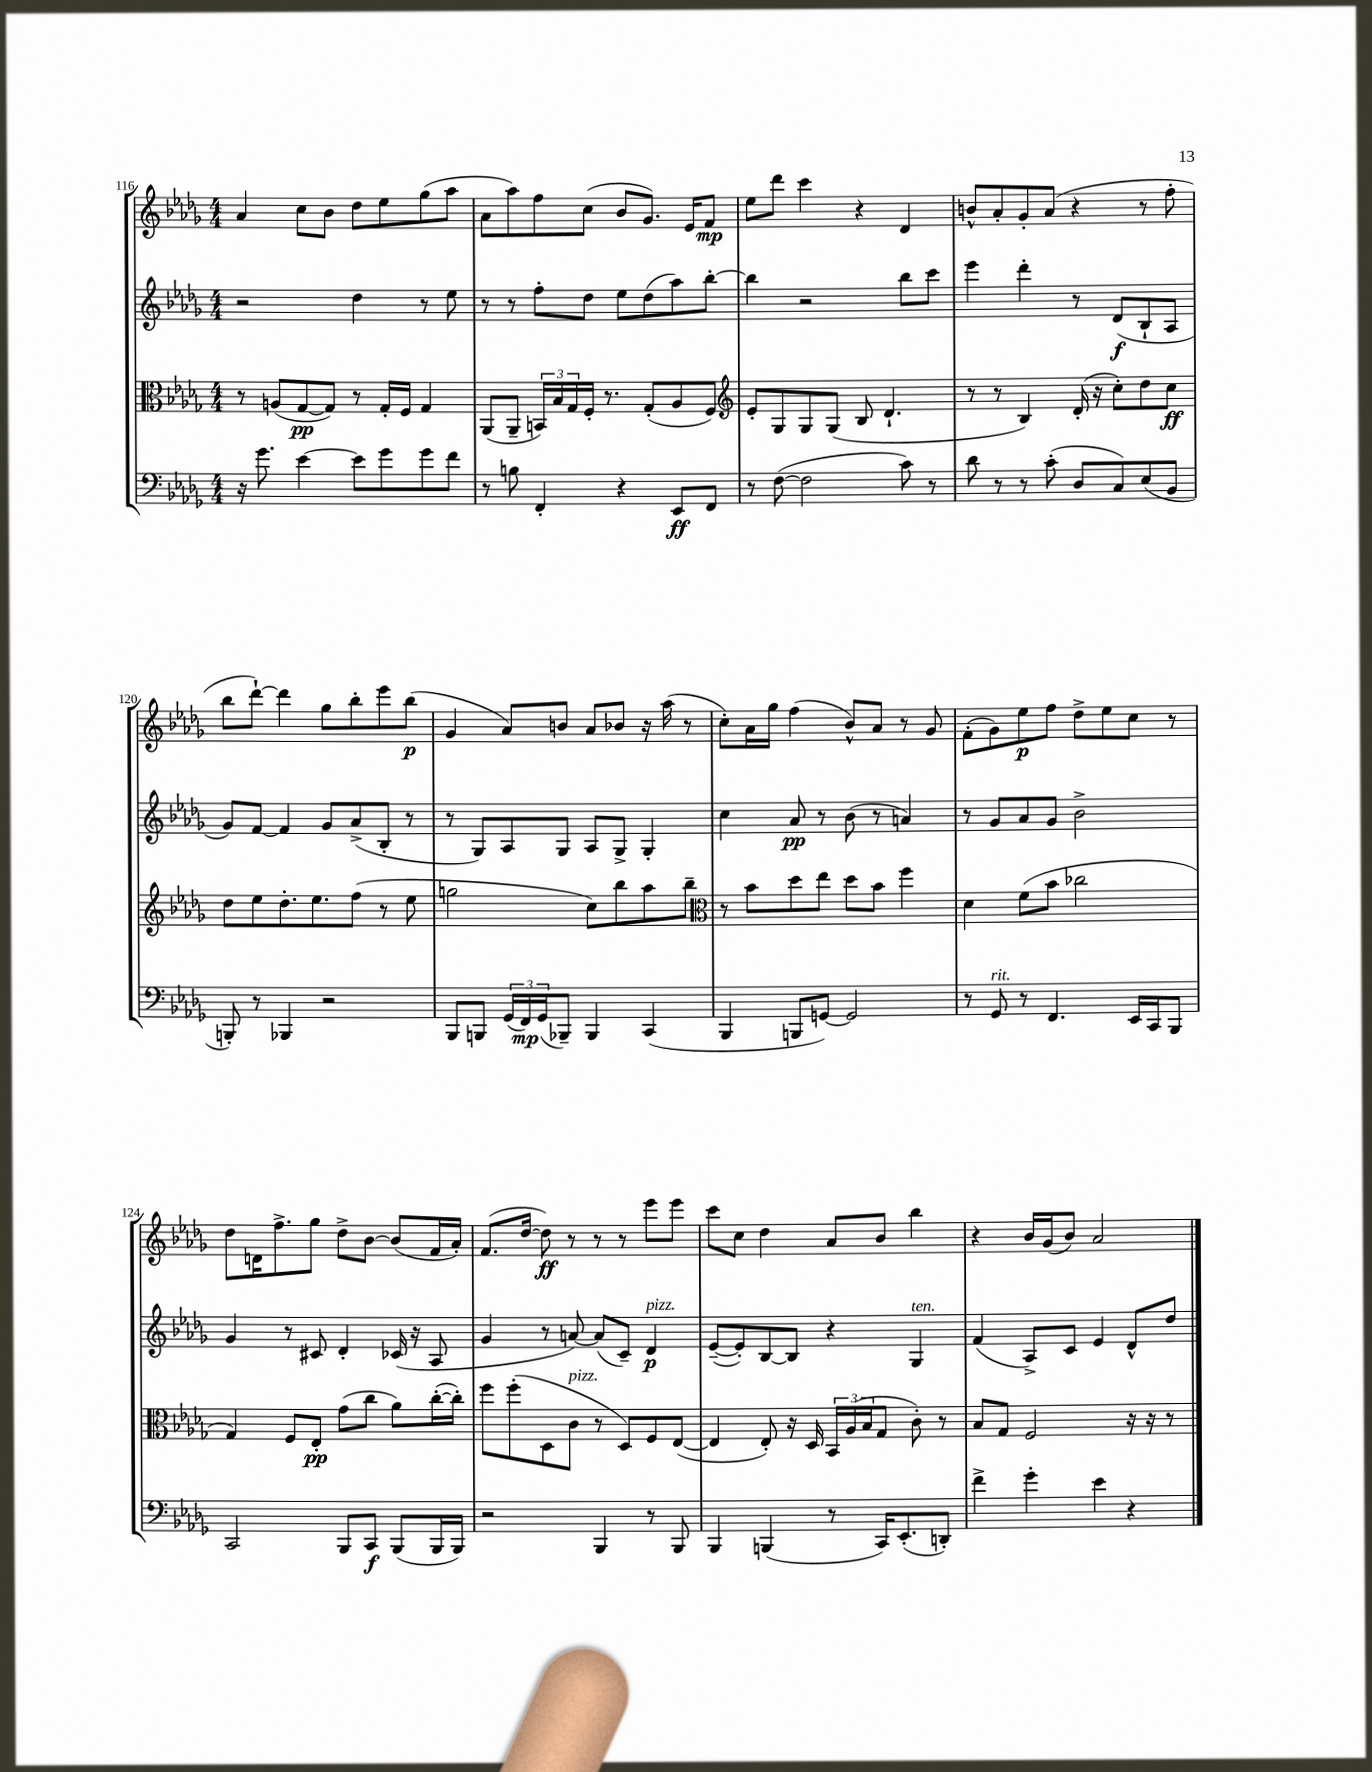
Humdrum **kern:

**kern	**kern	**kern	**kern
*staff4	*staff3	*staff2	*staff1
*clefF4	*clefC3	*clefG2	*clefG2
*k[b-e-a-d-g-]	*k[b-e-a-d-g-]	*k[b-e-a-d-g-]	*k[b-e-a-d-g-]
*M4/4	*M4/4	*M4/4	*M4/4
16r	8r	2r	4a-/
8.g-\	.	.	.
.	(8A/L	.	.
[4e-\	[8G-/	.	8cc\L
.	8G-/]J)	.	8b-\J
8e-\]L	8r	4dd-\	8dd-\L
8g-\	16G-'/LL	.	8ee-\
.	16F/JJ	.	.
8g-\	4G-/	8r	(8gg-\
8f\J	.	8ee-\	8aa-\J
=	=	=	=
8r	(8AA-/L	8r	8a-\L
8B\	8AA-~/J	8r	8aa-\)
4FF'/	24BB/LL)	8ff'\L	8ff\
.	24B-/	.	.
.	24G-/	.	.
.	16F'/JJ	8dd-\J	(8cc\J
.	8.r	.	.
4r	.	8ee-\L	8b-/L
.	(8G-'/L	(8dd-\	8.g-/J)
8EE-/L	8A-/	8aa-\)	.
.	.	.	16e-/LK
8FF/J	8F/J)	[8bb-'\J	8f/J
=	=	=	=
*	*clefG2	*	*
8r	8e-'/L	4bb-\]	8ee-\L
([8F\	8G-/	.	8ddd-\J
2F\]	8G-/	2r	4ccc\
.	(8G-/J	.	.
.	8B-/	.	4r
.	4.d-`/	.	.
8c\)	.	8bb-\L	4d-/
8r	.	8ccc\J	.
=	=	=	=
8d-\	8r	4eee-\	8b^^/L
8r	8r	.	8a-'/
8r	4B-/)	4ddd-'\	8g-'/
(8c'\	.	.	(8a-/J
8D-/L	(16d-'/	8r	4r
.	16r	.	.
8C/)	8cc'\L)	(8d-/L	.
(8E-/	8dd-\	8B-`/	8r
8BB-/J	8cc\J	8A-/J	8ff'\
=	=	=	=
8BBB'/)	8dd-\L	8g-/L)	8bb-\L
8r	8ee-\	[8f/J	[8ddd-`\J)
4BBB-/	8.dd-'\	4f/]	4ddd-\]
.	8.ee-\	.	.
2r	.	8g-/L	8gg-\L
.	(8ff\J	(8a-^/	8bb-'\
.	8r	8B-'/J	8eee-\
.	8ee-\	8r	(8bb-\J
=	=	=	=
8BBB-/L	2gg\	8r	4g-/
8BBB/J	.	8G-/L)	.
(24GG-/LL	.	8A-/	8a-/L)
24FF/)	.	.	.
(24GG-/J	.	.	.
8BBB-~/J)	.	8G-/J	8b/J
4BBB-/	8cc\L)	8A-/L	8a-/L
.	8bb-\	8G-^/J	8b-/J
(4CC/	8aa-\	4G-'/	16r
.	.	.	(16aa-\
.	8bb-~\J	.	8r
=	=	=	=
*	*clefC3	*	*
4BBB-/	8r	4cc\	8cc'\L)
.	8b-\L	.	16a-\L
.	.	.	16gg-\JJ
8BBB/L	8dd-\	8a-/	(4ff\
[8GG/J)	8ee-\J	8r	.
2GG/]	8dd-\L	(8b-\	8b-^^/L)
.	8b-\J	8r	8a-/J
.	4ff\	4a/)	8r
.	.	.	8g-/
=	=	=	=
8r	4d-\	8r	(8f'\L
8GG-/	.	8g-/L	8g-\)
8r	(8f\L	8a-/	8ee-\
4.FF/	8b-\J	8g-/J	8ff\J
.	2cc-\	2b-^\	8dd-^\L
.	.	.	8ee-\
16EE-/LL	.	.	8cc\J
16CC/J	.	.	.
8BBB-/J	.	.	8r
=	=	=	=
2CC/	4G-/)	4g-/	8dd-\L
.	.	.	16d\K
.	.	.	8.ff^\
.	8F/L	8r	.
.	8E-'/J	8c#/	8gg-\J
8BBB-/L	(8g-\L	4d-'/	8dd-^\L
8CC/J	8cc\J	.	[8b-\J
(8BBB-/L	8a-\L)	(16c-/	(8b-/]L
.	.	16r	.
16BBB-/L	([16cc'\L	8A-/	16f/L
16BBB-/JJ)	16cc'\]JJ)	.	16a-'/JJ)
=	=	=	=
2r	8ff\L	4g-/	(8.f/L
.	(8ff'\	.	.
.	.	.	[16dd-/Jk
.	8D-\	8r	8dd-\])
.	8c\J	[8a/)	8r
4BBB-/	8r	(8a/]L	8r
.	8D-/L)	8c~/J)	8r
8r	8F/	4d-/	8eee-\L
8BBB-/	([8E-/J	.	8eee-\J
=	=	=	=
4BBB-/	4E-/]	([8e-~/L	8ccc\L
.	.	8e-'/])	8cc\J
(4BBB/	8E-'/)	[8B-/	4dd-\
.	16r	8B-/]J	.
.	16D-/	.	.
8r	24BB-/LL	4r	8a-/L
.	(24A-/	.	.
.	24B-/J	.	.
16CC/LK)	8G-/J	.	8b-/J
(8.EE-'/	.	.	.
.	8c'\)	4G-/	4bb-\
8DD'/J)	8r	.	.
=	=	=	=
4f^\	8B-/L	(4f/	4r
.	8G-/J	.	.
4g-'\	2F/	8A-^/L)	16b-/LL
.	.	.	(16g-/J
.	.	8c/J	8b-/J)
4e-\	.	4e-/	2a-/
4r	16r	8d-^^/L	.
.	16r	.	.
.	8r	8dd-/J	.
==	==	==	==
*-	*-	*-	*-
